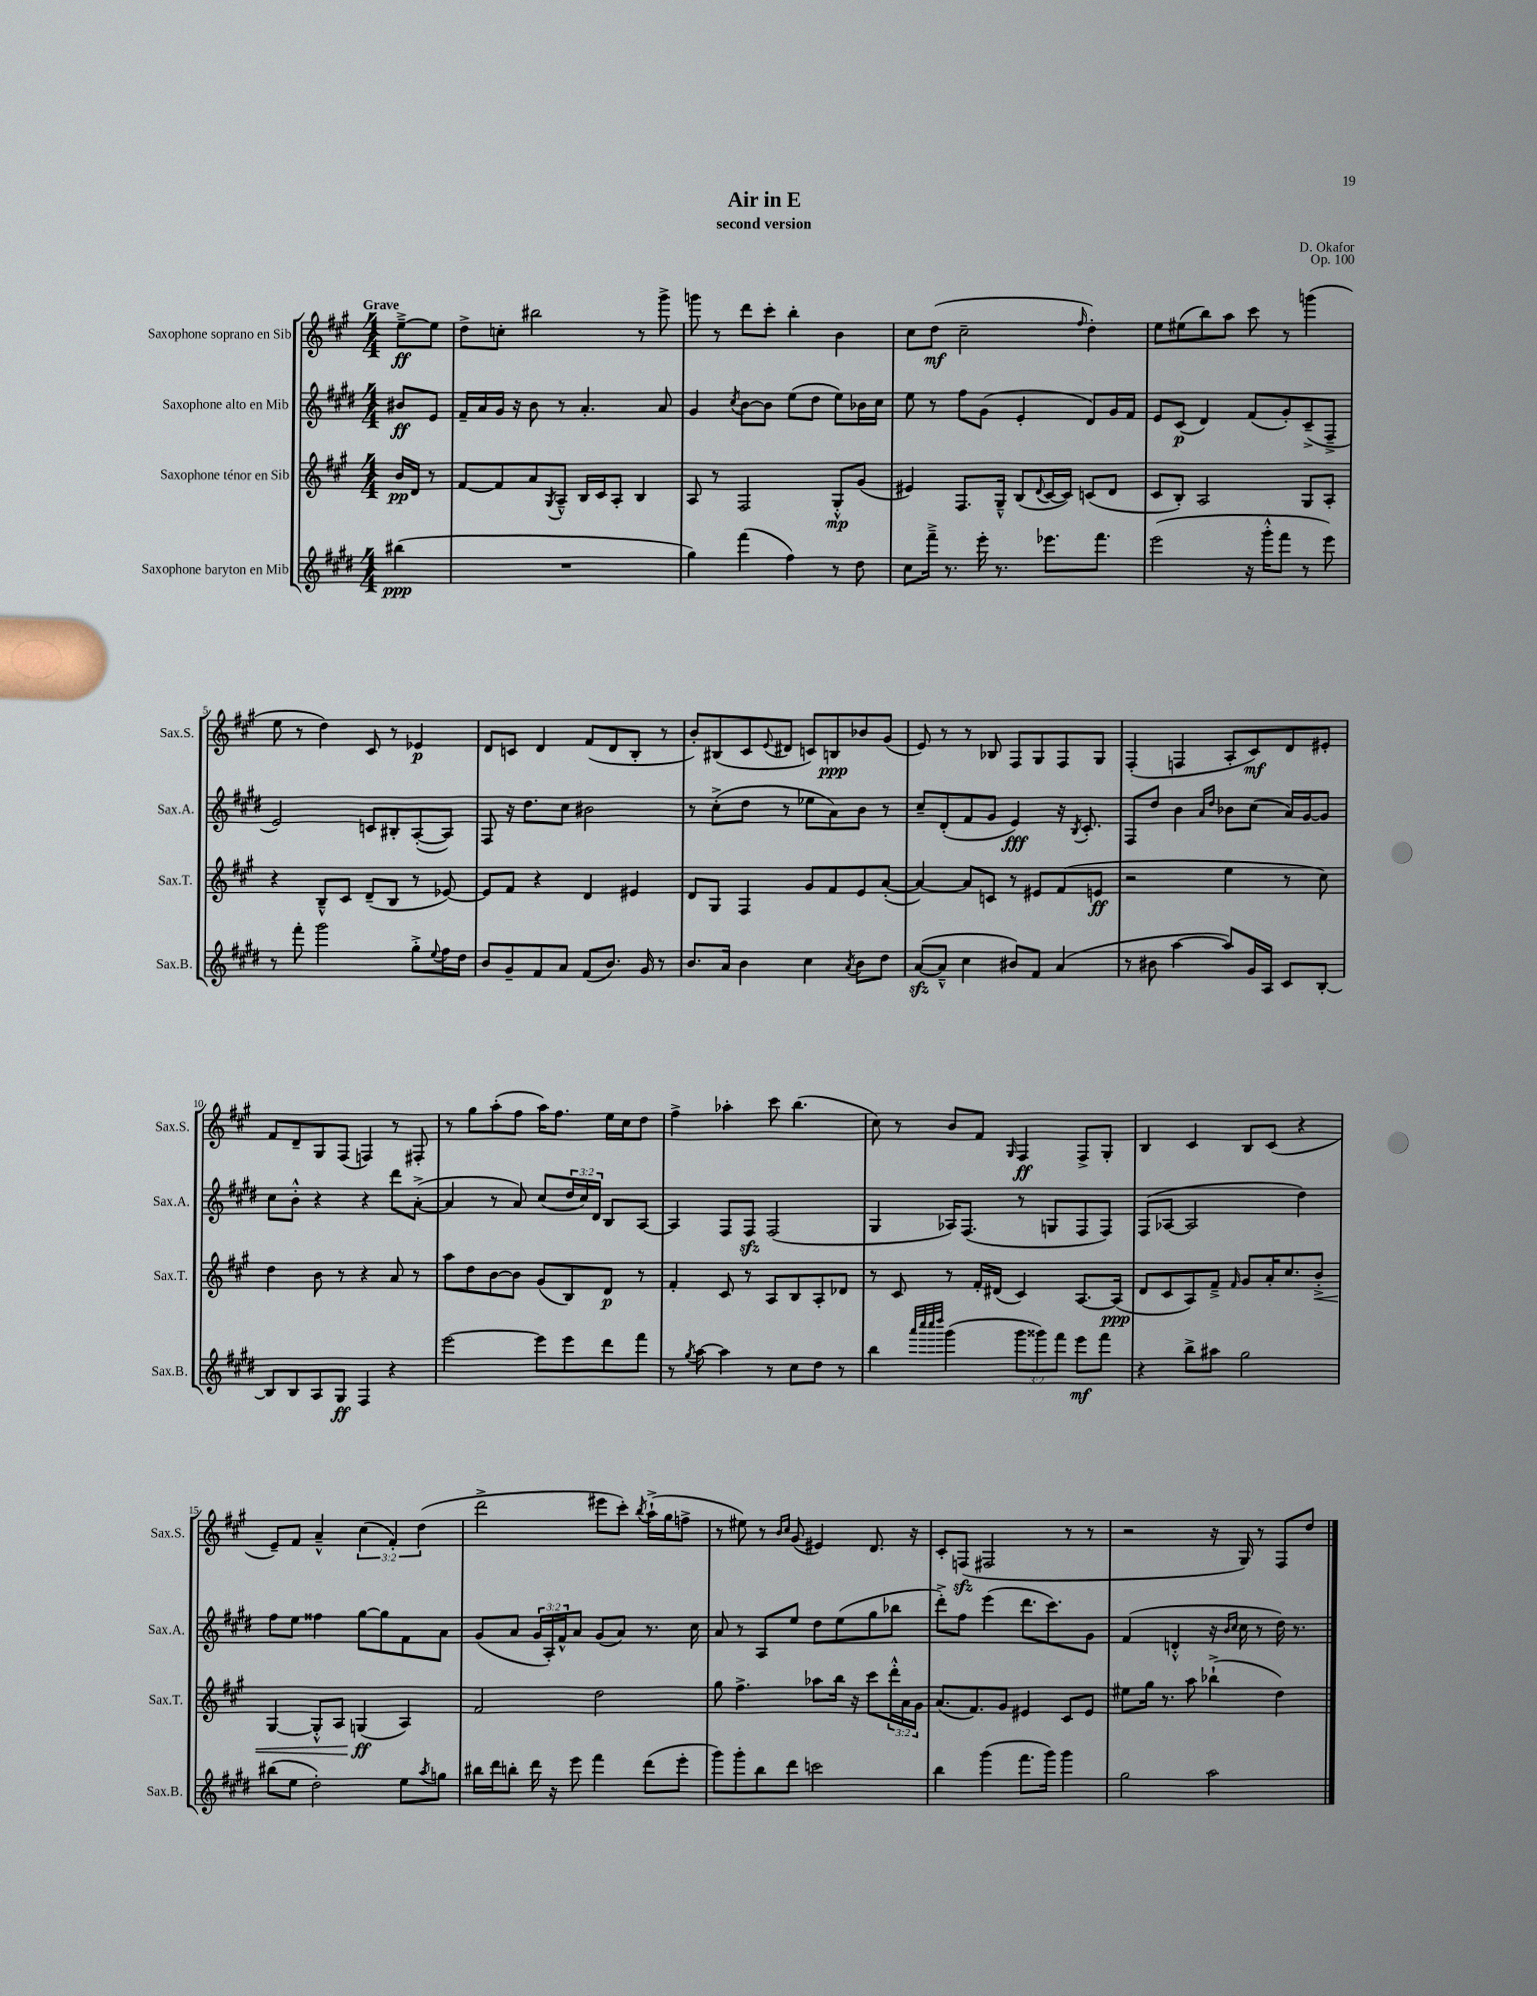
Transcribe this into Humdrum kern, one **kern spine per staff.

**kern	**kern	**kern	**kern
*staff4	*staff3	*staff2	*staff1
*clefG2	*clefG2	*clefG2	*clefG2
*k[f#c#g#d#]	*k[f#c#g#]	*k[f#c#g#d#]	*k[f#c#g#]
*M4/4	*M4/4	*M4/4	*M4/4
(4bb#	16b	8b#	[8ee~^
.	16d	.	.
.	8r	8e	8ee]
=	=	=	=
1r	[8f#	16f#~	8dd^
.	.	16a	.
.	8f#]	16g#	8cc'
.	.	16r	.
.	8a	8b	2bb#
.	8qG#	.	.
.	8A~^^	8r	.
.	16B	4.a'	.
.	16c#	.	.
.	8A'	.	.
.	4B	.	8r
.	.	8a	8ggg#^
=	=	=	=
4gg#)	8A	4g#	8ggg
.	8r	.	8r
.	.	8qcc#	.
(4fff#	2F#	[8b	8ddd
.	.	8b]	8ccc#'
4ff#)	.	(8ee	4bb'
.	.	8dd#	.
8r	8G#'^^	8ee)	4b
8dd#	(8g#	16b-	.
.	.	16cc#	.
=	=	=	=
8cc#	4e#)	8ee	8cc#
16fff#~^	.	8r	(8dd
8.r	.	.	.
.	8.F#	8ff#	2cc#~
16eee'	.	(8g#	.
8.r	16G#~^^	.	.
.	(8B	4e'	.
.	8qqd	.	.
8.eee-	[16c#	.	.
.	16c#])	.	.
.	.	.	16qqff#
.	(8c	8d#)	4dd')
8.fff#	.	.	.
.	8d	16g#	.
.	.	16f#	.
=	=	=	=
(2eee	8c#	8e	8ee
.	8B')	(8c#	(8ee#
.	2A	4d#)	8bb)
.	.	.	8aa
16r	.	(8f#	8ccc#
16ggg#'^^	.	.	.
8fff#	.	8g#')	8r
8r	8G#	(8c#~^	(4ggg
8eee)	8A'	8F#~^	.
=	=	=	=
8r	4r	2e)	8ee
8fff#'	.	.	8r
2ggg#	8B~^^	.	4dd)
.	8c#	.	.
.	(8d~	8c	8c#
.	8B	8B#'	8r
8gg#'^	8r	([8A'	4e-
8qqee	.	.	.
16ff#	[8e-)	8A])	.
16dd#	.	.	.
=	=	=	=
8b	8e-]	8F#	8d
8g#~	8f#	16r	8c
.	.	8.dd#	.
8f#	4r	.	4d
8a	.	8cc#	.
(8f#	4d	2b#	(8f#
8.b)	.	.	8d
.	4e#	.	8B'
16g#	.	.	.
8r	.	.	8r
=	=	=	=
8.b	8d	8r	8b')
.	8G#	(8cc#'^	(8B#
16a	.	.	.
4b	4F#	8dd#	8c#
.	.	.	8qqe
.	.	8r	8d#
4cc#	8g#	8ee-	8c)
.	8f#	8a)	8B
8qa	.	.	.
8b	8e	8b	8b-
8dd#	([8a'	8r	(8g#
=	=	=	=
([8a	4a_)	8cc#~	8e)
8a~^^]	.	(8d#'	8r
4cc#	8a]	8f#	8r
.	8c	8g#	8B-
8b#)	8r	4e)	8F#
8f#	8e#	.	8G#
(4a	(8f#	16r	8F#
.	.	8qB	.
.	.	8.c#'	.
.	8e	.	8G#
=	=	=	=
8r	2r	8F#	(4F#'
8b#	.	8dd#	.
[4aa	.	4b	4F
.	.	16qqa	.
.	.	16qqdd#	.
8aa])	4ee	8b-	8A'
16g#	.	(8cc#	8c#)
16A	.	.	.
8c#	8r	16a)	8d
.	.	[16g#	.
[8B'	8cc#)	8g#]	8e#'
=	=	=	=
8B]	4dd	8cc#	8f#
8B	.	8b'^^	8d~
8A	8b	4r	8G#
8G#	8r	.	(8F#
4F#	4r	4r	4F)
4r	8a	8ddd#	8r
.	8r	([8a'^	8F#'
=	=	=	=
[2eee	8aa	4a]	8r
.	8dd	.	8gg#
.	[8b	8r	(8aa'
.	8b]	8a)	8ff#
8eee]	(8g#	(8cc#	16aa)
.	.	.	8.ff#
8eee	8B)	24dd#	.
.	.	24cc#)	.
.	.	24d#	.
8ddd#	8d	8B	16ee
.	.	.	16cc#
8fff#	8r	[8A	8dd
=	=	=	=
8r	4f#'	4A]	4ff#^
8qgg#	.	.	.
[8aa	.	.	.
4aa]	8c#	8F#	4aa-'
.	8r	8F#	.
8r	8A	(2F#	8ccc#
8cc#	8B	.	(4.bb
8dd#	8A'	.	.
8r	8d-	.	.
=	=	=	=
4bb	8r	4G#	8cc#)
.	8c#	.	8r
32qqaaa	.	.	.
32qqcccc#	.	.	.
32qqcccc#	.	.	.
32qqdddd#	.	.	.
(4ggg#	8r	16A-)	8b
.	.	(8.F#	.
.	16f#'	.	8f#
.	(16d#	.	.
.	.	.	16qqG#
12ggg#	4c#)	8r	4F#
12ggg##)	.	.	.
.	.	8G	.
12fff#	.	.	.
8eee	[8.A	8F#	8F#^
8fff#	.	8F#)	8G#'
.	(16A]	.	.
=	=	=	=
4r	8d	(8F#	4B
.	8c#	[8A-	.
8bb^	8A)	2A-]	4c#
8aa#	8f#~^	.	.
.	16qqf#	.	.
2gg#	8g#	.	8B
.	16a'	.	(8c#
.	8.cc#	.	.
.	.	4dd#)	4r
.	8b'^	.	.
=	=	=	=
(8bb#	[4G#	8ff#	8e~)
8ee	.	8ee	8f#
2dd#')	8G#'^^]	4ff##	4a~^^
.	8A	.	.
.	(4G	[8gg#	(6cc#
.	.	8gg#]	.
.	.	.	6f#')
8ee	4A)	8f#	.
.	.	.	(6dd
8qaa	.	.	.
8gg	.	8a	.
=	=	=	=
16bb#	2f#	(8g#	2ddd^
16ddd#	.	.	.
8bb'	.	8a	.
16ddd#	.	24g#	.
.	.	24A')	.
16r	.	.	.
.	.	24f#^^	.
8eee	.	8a	.
4fff#	2dd	(8g#	8eee#
.	.	8a)	8ccc#')
.	.	.	8qbb
(8ddd#	.	8.r	(16aa`^
.	.	.	16gg#
8eee'	.	.	8ff^
.	.	16cc#	.
=	=	=	=
8ggg#)	8gg#	8a	8r
8ggg#'	4.ff#^	8r	8ee#)
8bb	.	8A	8r
.	.	.	16qqb
.	.	.	16qqcc#
8ddd#	.	8ee	(8g#
2ccc	8aa-	8dd#	4e#)
.	16bb	(8ee	.
.	16r	.	.
.	8ccc#	8gg#	8.d
.	24ddd'^^	8bb-	.
.	24a	.	.
.	.	.	16r
.	24g#	.	.
=	=	=	=
4bb	(8.a	8ddd#'^)	8c#'
.	.	8ff#	(8F
.	8.f#)	.	.
(4ggg#	.	(4eee	2F#
.	8g#	.	.
8.fff#	4e#	8.ddd#	.
16ggg#)	.	8.ccc#)	.
4ggg#	8c#	.	8r
.	8e#	8g#	8r
=	=	=	=
2gg#	8ee#	(4f#	2r
.	16gg#	.	.
.	8.r	.	.
.	.	4d'^^	.
.	8aa	.	.
2aa	(4bb-`^	16r	16r
.	.	16qqb	.
.	.	16qqcc#	.
.	.	16cc#	16G#)
.	.	8r	8r
.	4dd)	16dd#)	8F#
.	.	8.r	.
.	.	.	8dd
==	==	==	==
*-	*-	*-	*-
